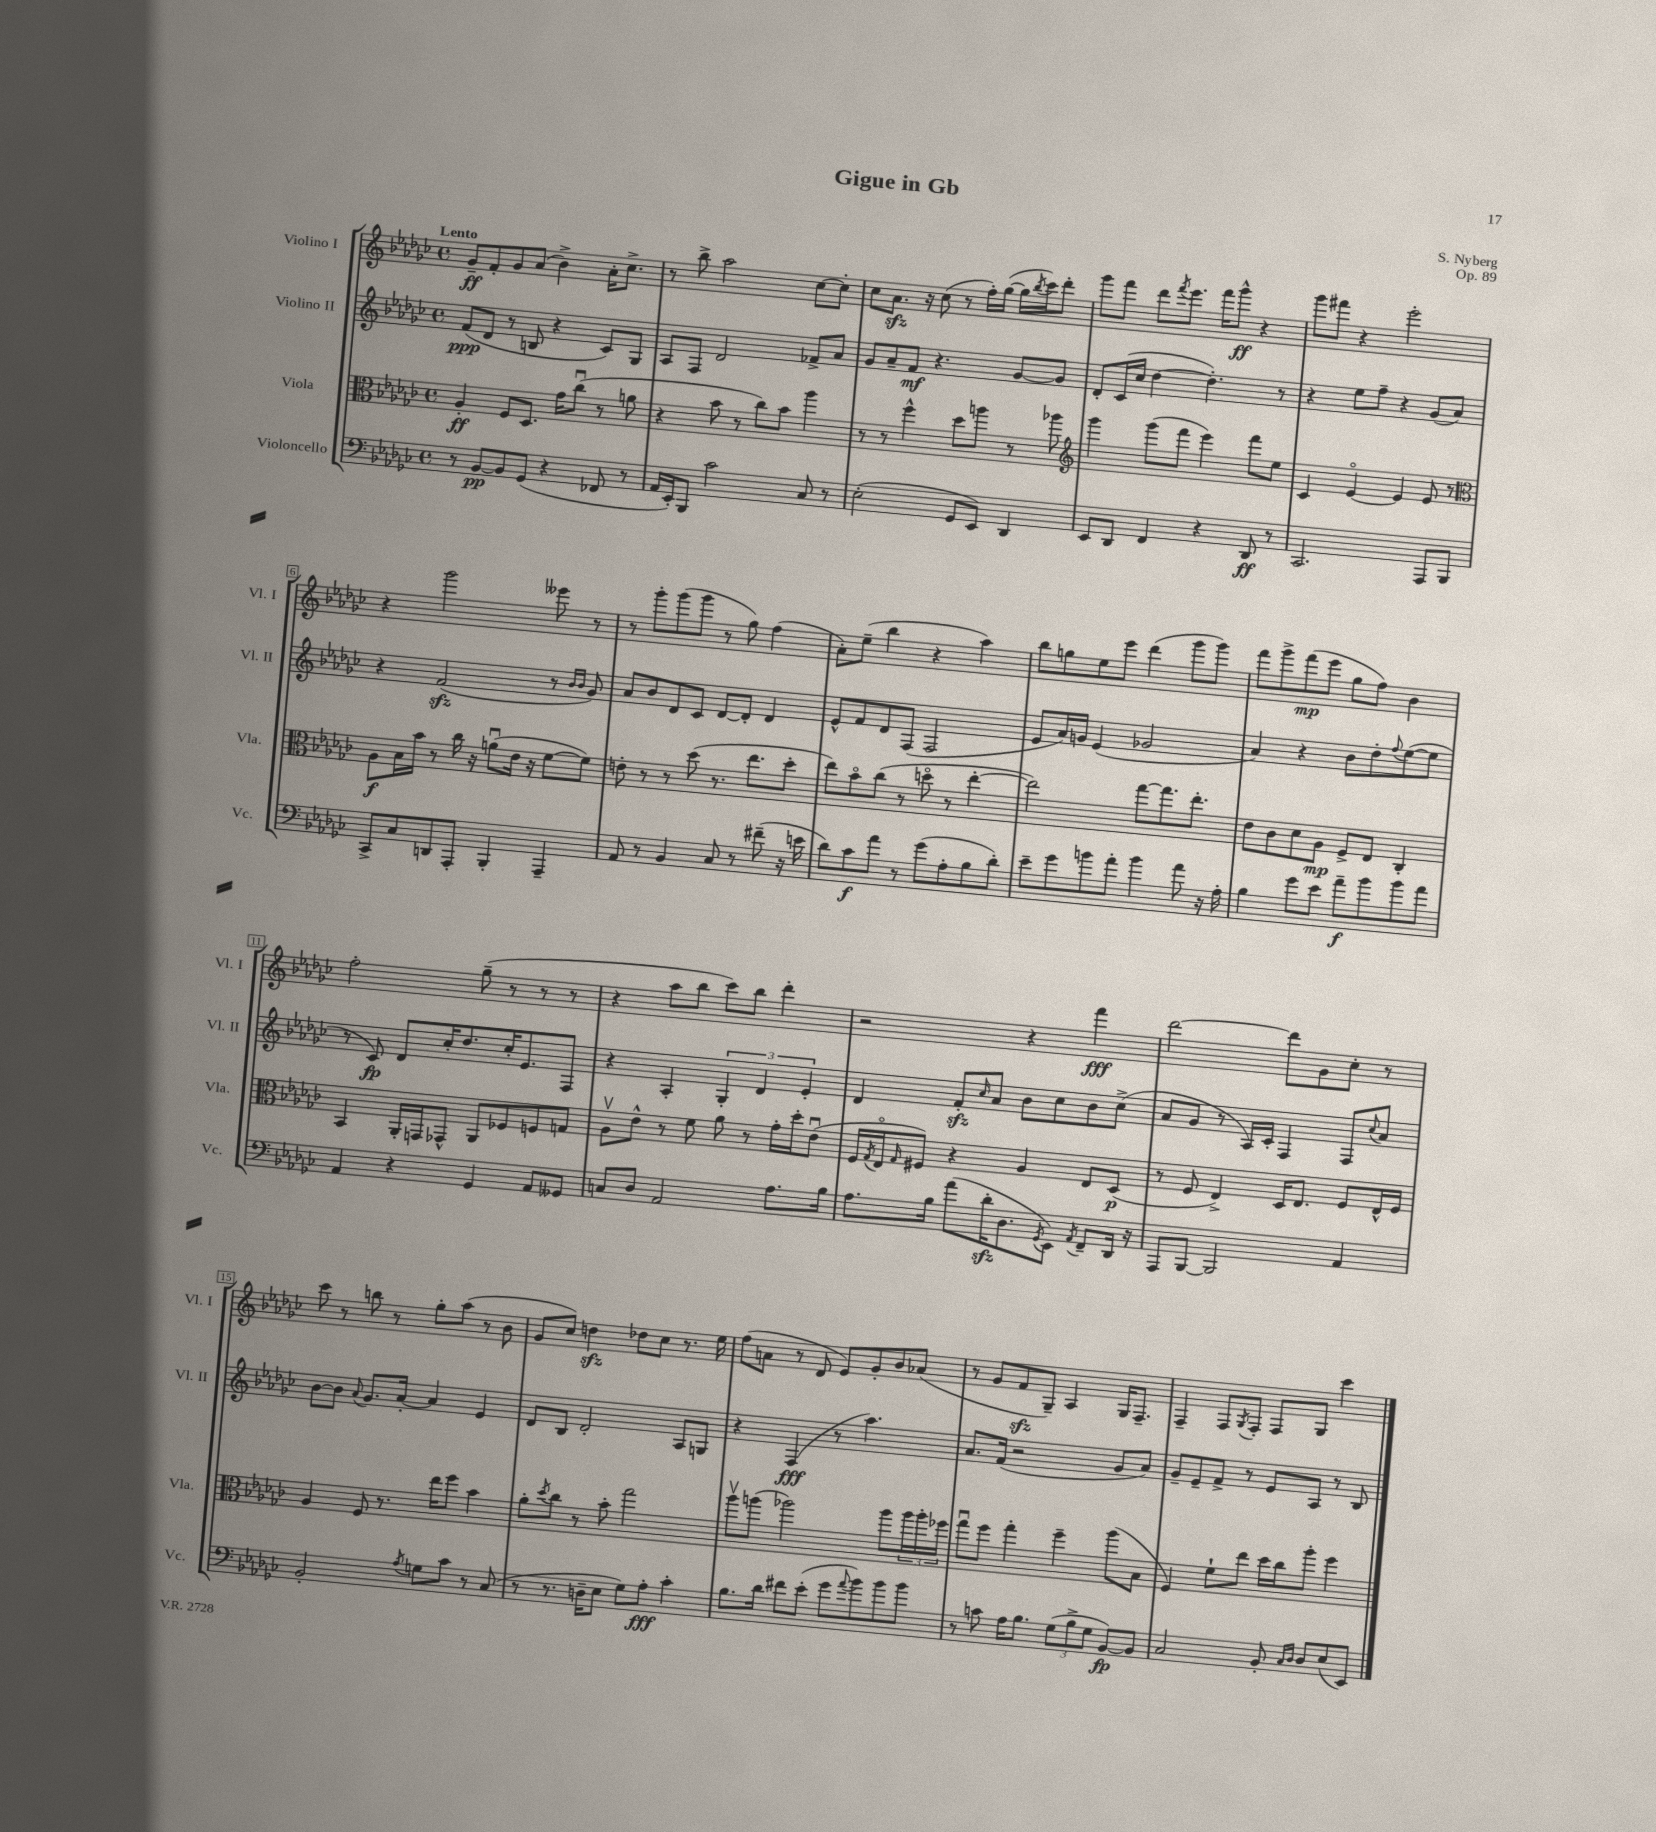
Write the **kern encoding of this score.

**kern	**kern	**kern	**kern
*staff4	*staff3	*staff2	*staff1
*clefF4	*clefC3	*clefG2	*clefG2
*k[b-e-a-d-g-c-]	*k[b-e-a-d-g-c-]	*k[b-e-a-d-g-c-]	*k[b-e-a-d-g-c-]
*M4/4	*M4/4	*M4/4	*M4/4
*met(c)	*met(c)	*met(c)	*met(c)
8r	4A-'	(8f	8g-~
[8BB-	.	8d-	8f'
8BB-]	8F	8r	8g-
(8GG-	8.D-	8B	(8a-
4r	.	4r	4b-^)
.	16g-	.	.
.	(8cc-u	.	.
8FF-	8r	8c-)	16a-'
.	.	.	8.cc-^
8r	8a	8G-	.
=	=	=	=
16AA-	4r	8A-	8r
16EE-')	.	.	.
8BBB-	.	8F	8bb-^
2c-	8b-	2d-	2aa-
.	8r	.	.
.	8cc-)	.	.
.	8b-	.	.
8C-	4aa-	8f-^	[8cc-
8r	.	8a-	8cc-']
=	=	=	=
(2E-'	8r	8g-	8cc-
.	8r	8a-~	8.a-
.	4ff^^	8f	.
.	.	.	16r
.	.	4.r	(8cc-
8GG-	8dd-	.	8r
8EE-)	8aa	.	16ff')
.	.	.	([16gg-
4DD-	8r	[8g-	16gg-]
.	.	.	8qbb-
.	.	.	16ccc-)
.	8aa-	8g-]	8ddd-'
=	=	=	=
*	*clefG2	*	*
8EE-	4ggg-	8d-'	8ggg-
8DD-	.	(16c-	8fff
.	.	16cc-	.
4FF	(8ggg-	[4dd-	8ddd-
.	.	.	8qfff
.	8fff	.	8.eee-
4r	4eee-)	4.dd-'])	.
.	.	.	16fff
.	.	.	8ggg-^^
8DD-	8fff	.	4r
8r	8ee-	8r	.
=	=	=	=
2.CC-	4c-	4r	8ggg-
.	.	.	8fff#
.	[4e-o	8ee-	4r
.	.	8ff~	.
.	4e-]	4r	2eee-'
8AAA-	8e-	(8g-	.
8BBB-	8r	8a-)	.
=	=	=	=
*	*clefC3	*	*
8CC-^	8A-	4r	4r
8C-	16B-	.	.
.	16b-	.	.
8DD	8r	(2f	2ggg-
8AAA-'	16cc-	.	.
.	16r	.	.
4BBB-'	(8au	.	.
.	16e-	.	.
.	16r	.	.
4AAA-~	[8f	8r	8eee--
.	.	16qqb-	.
.	.	16qqb-	.
.	8f])	8g-)	8r
=	=	=	=
8AA-	8e'	8a-	8r
8r	8r	8b-	8ggg-'
4BB-	8r	8d-	(8ggg-
.	(8dd-	8c-	8ggg-
8C-	8.r	[8d-	8r
8r	.	8d-']	8gg-)
.	8.ee-	.	.
(8f#~	.	4d-	(4ff
16r	8dd-'	.	.
16e	.	.	.
=	=	=	=
8d-)	8ee-)	8e-^^	8a-')
8c-	8b-o	8f	(8ee-~
8a-	(8cc-	8d-	4bb-
8r	8r	(8F	.
(8g-	8ddo	2F	4r
8A-'	8r	.	.
8B-	[4ee-'	.	4aa-)
8d-')	.	.	.
=	=	=	=
8e-~	2ee-])	8e-	8bb-
8g-	.	16a-)	8gg
.	.	16g	.
8b	.	(4e-	8ee-
8a-'	.	.	8eee-
4b	[8gg-	2g-	(4ddd-
.	8.gg-]	.	.
8a-	.	.	8ggg-
.	8.ee-'	.	.
16r	.	.	8ggg-)
16A-'	.	.	.
=	=	=	=
4B-	8e-	4a-)	8fff
.	8c-	.	8ggg-^
8g-	8d-	4r	(8fff
8e-	8A-	.	8eee-
8a-~	8F^	8b-	8gg-
8b-	8E-	8dd-'	8ff)
.	.	8qqff	.
8b-	4C-'	([8ee-	4b-
8a-	.	8ee-]	.
=	=	=	=
4AA-	4BB-	8r	2ff'
.	.	8c-)	.
4r	16AA-'	8d-	.
.	16GG	.	.
.	8GG-^^	16cc-'	.
.	.	8.dd-	.
4GG-	8AA-	.	(8gg-~
.	8F-	16cc-'	8r
.	.	8.e-	.
8AA-	8F	.	8r
8GG--	8G	8F	8r
=	=	=	=
8C	8A-v	4r	4r
8D-	8e-^^	.	.
2AA-	8r	4A-'	8aa-
.	8f	.	8bb-
.	8a-	6G-'	8ccc-)
.	8r	.	8bb-
.	.	6d-	.
8.A-	16g-'	.	4ddd-'
.	16dd-'	.	.
.	.	6e-'	.
.	(8e-u	.	.
16B-	.	.	.
=	=	=	=
8.A-	16F	4d-	2r
.	8qG-	.	.
.	16E-o	.	.
.	16qqG-	.	.
.	8F#)	.	.
16B-	.	.	.
(8a-	4r	8f'	.
.	.	16qqcc-	.
16d-'	.	8a-	.
8.D-	.	.	.
.	4A-	8b-	4r
8qGG-	.	.	.
8EE-)	.	8cc-	.
8qAA-	.	.	.
8FF~	8E-	8b-	4fff
16DD-	(8D-	(8cc-^	.
16r	.	.	.
=	=	=	=
8AAA-	8r	8a-	[2ddd-
[8BBB-	8F	8g-	.
2BBB-]	4E-^)	8r	.
.	.	16A-)	.
.	.	16c-'	.
.	16D-	4F	8ddd-]
.	8.E-	.	.
.	.	.	8g-
4AA-	8F	8F	8cc-'
.	.	8qqcc-	.
.	16E-^^	8a-	8r
.	16F	.	.
=	=	=	=
2BB-'	4A-	[8b-	8ccc-
.	.	8b-]	8r
.	.	8qqa-	.
.	8F	8.g-	8bb
.	8.r	.	8r
.	.	[16a-'	.
8qA-	.	.	.
8G	.	4a-]	8gg-'
.	16ee-	.	.
8c-	8ff	.	(8aa-
8r	4b-	4e-	8r
(8C-	.	.	8b-
=	=	=	=
8r	8a-'	8d-	8g-
.	8qdd-	.	.
8.r	8cc-	8B-	8cc-)
.	8r	2d-'	4dd
16D~	.	.	.
8E-	8b-'	.	.
8G-)	2gg-	.	8dd-
8A-'	.	.	8cc-
4c-'	.	8A-	8.r
.	.	8G	.
.	.	.	16ee-
=	=	=	=
8.B-	8aa-v	4r	(8ff
.	(8aa	.	8a
16d-	.	.	.
8f#	2aa-)	(4F	8r
(8e-'	.	.	8d-
8g-	.	8r	8e-)
8qqa-	.	.	.
8b-)	.	4.aa-)	8g-'
8b-	8aa-	.	8b-
8b-	24aa-	.	(8a-
.	24aa-'	.	.
.	24ff-	.	.
=	=	=	=
8r	8gg-u	8.a-	8r
8c	8ff	.	8g-
.	.	(16f	.
16A-	4gg-'	2r	8f
8.B-	.	.	.
.	.	.	8G-~)
(12G-	4ff~	.	4A-
12B-^	.	.	.
12G-	.	.	.
[8BB-)	(8aa-	8g-	16G-
.	.	.	8.F~
8BB-]	8B-	8a-)	.
=	=	=	=
2C-	4F)	8g-~	4F~
.	.	8e-~	.
.	8f`	8f^	8F
.	.	.	8qG-
.	8ee-	8r	8F'
8BB-'	16dd-	8e-	8F
.	16cc-	.	.
16qqC-	.	.	.
16qqD-	.	.	.
8D-	8aa-'	8A-	8G-
(8E-	4ff	8r	4ccc-
8EE-)	.	8B-	.
==	==	==	==
*-	*-	*-	*-
